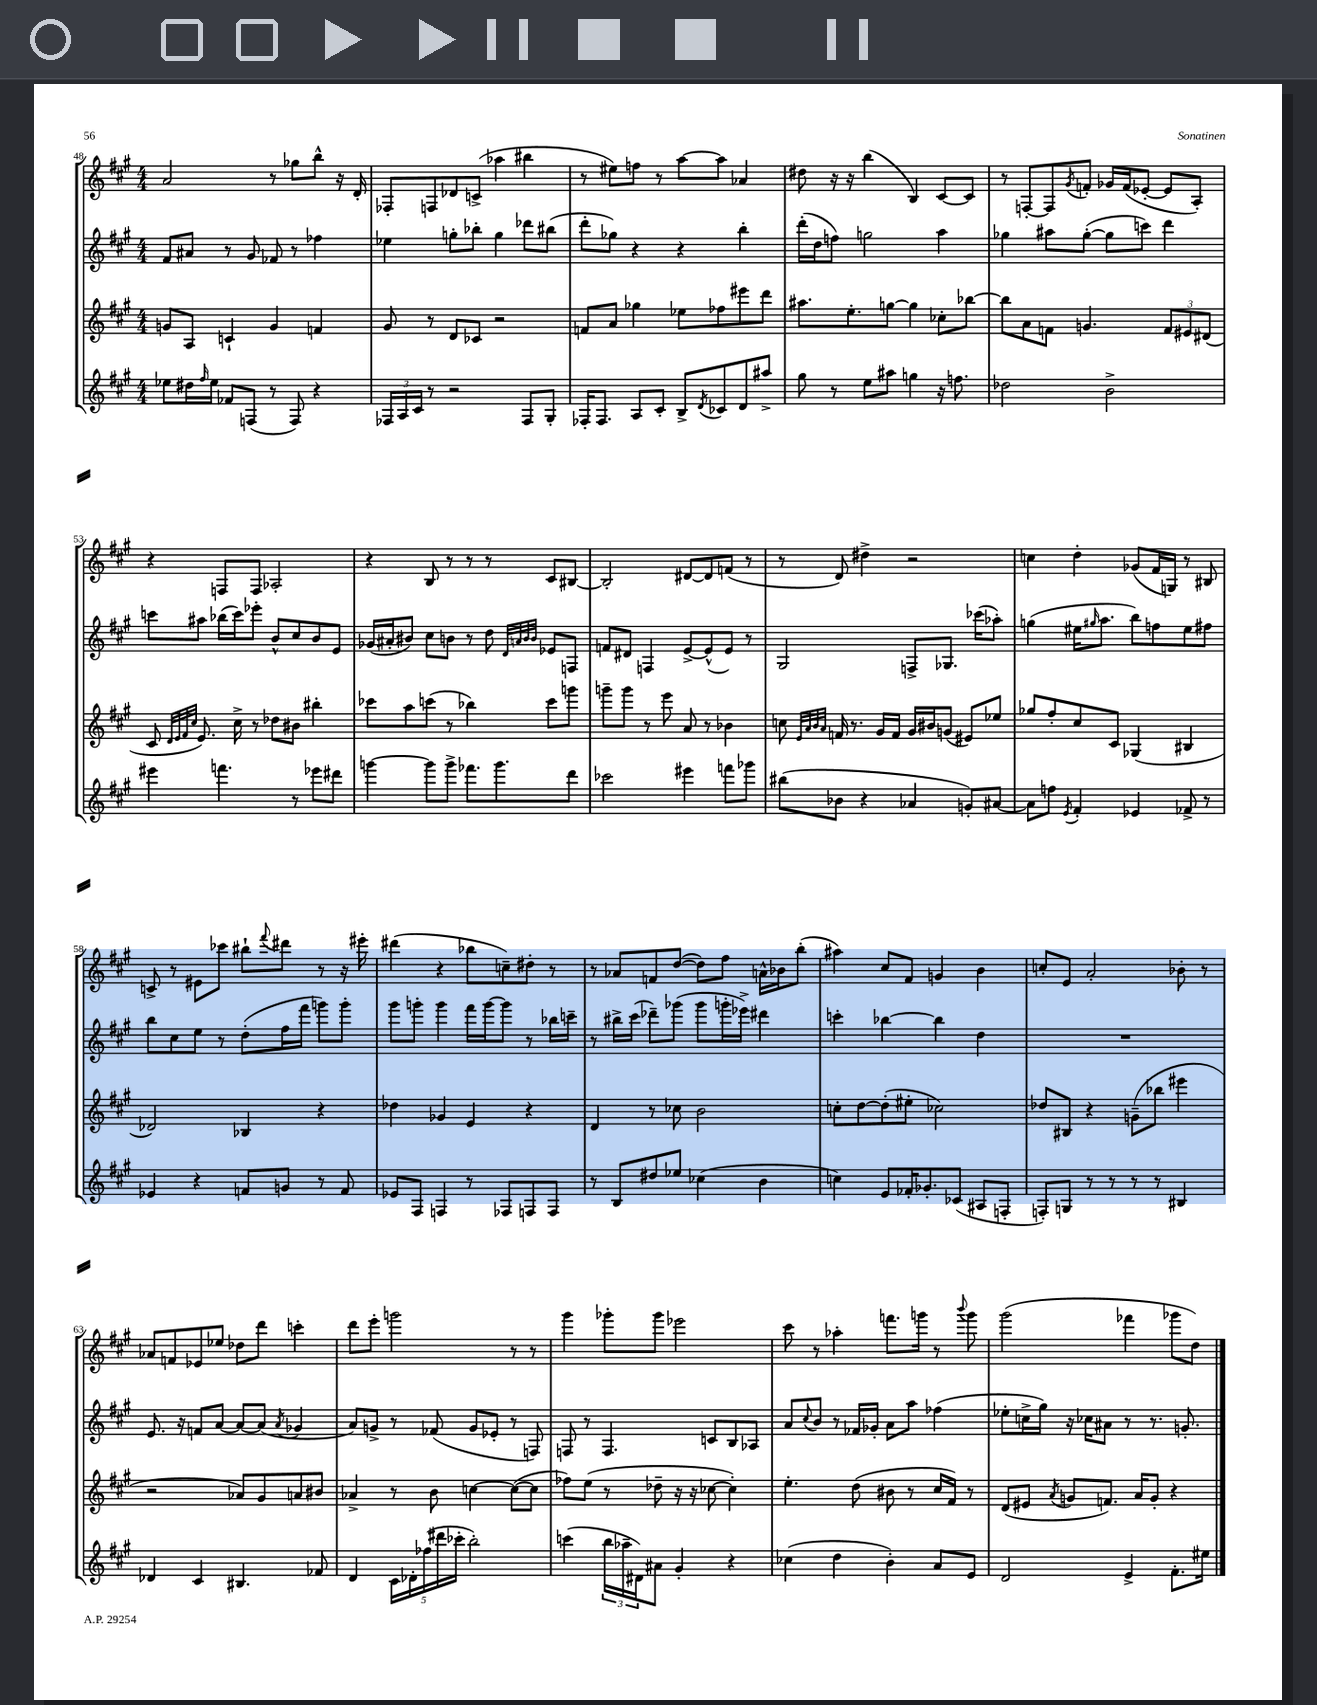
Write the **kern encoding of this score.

**kern	**kern	**kern	**kern
*part4	*part3	*part2	*part1
*staff4	*staff3	*staff2	*staff1
*clefG2	*clefG2	*clefG2	*clefG2
*k[f#c#g#]	*k[f#c#g#]	*k[f#c#g#]	*k[f#c#g#]
*M4/4	*M4/4	*M4/4	*M4/4
=48	=48	=48	=48
8ee-X\L	8gn/L	8f#/L	2a/
16dd#X\L	8A/J	8a#X/J	.
16qqff#/	.	.	.
16ee-\JJ	.	.	.
8f-X/L	4cn`/	8r	.
(8Fn/J	.	8g#/	.
8r	4g/	8f-X/	8r
8F/)	.	8r	8gg-X\L
4r	4fn/	4ff-X\	8bb^^\J
.	.	.	16r
.	.	.	16d'/
=49	=49	=49	=49
24F-X/LL	8g#/	4ee-X\	8F-X'/L
24A/	.	.	.
24c#/JJ	.	.	.
8r	8r	.	8Fn/
2r	8d/L	8ggn'\L	8d-X/
.	8c-X/J	8bb-X'\J	(8cn^/J
.	2r	4gg\	4aa-X\
8F-/L	.	8ddd-X\L	4bb#X\
8G#'/J	.	(8bb#X\J	.
=50	=50	=50	=50
16F-X'/KL	8fn/L	8ddd'\L	8r
8.F-/J	.	.	.
.	8a/J	8gg-X\J)	8ee#X\L)
8A/L	4gg-X\	4r	8ffn\J
8c#'/J	.	.	8r
8B^/L	8ee-X\L	4r	[8aa\L
8qd/	.	.	.
8c-X/	8ff-X\	.	8aa\J]
8d/	8eee#X\	4bb'\	4a-X/
8aa#X^/J	8ddd\J	.	.
=51	=51	=51	=51
8gg#\	8.aa#X\L	(16ddd'\LL	8dd#X\
.	.	16dd\J	.
8r	.	8ffn\J)	16r
.	8.ee'\	.	16r
8ee\L	.	2ggn\	(4bb\
8aa#X\J	[8ggn\J	.	.
4ggn\	4gg\]	.	4B/)
16r	8cc-X'\L	4aa\	[8c#/L
8.ffn\	.	.	.
.	[8bb-X\J	.	8c#/J]
=52	=52	=52	=52
2dd-X\	8bb-\L]	4gg-X\	8r
.	8a\	.	[8Fn'/L
.	8fn\J	8aa#X\L	8F/]
.	.	.	8qg#/
.	4.gn/	([8gg-'\J	8fn'/J
2b^\	.	8gg-\L]	16g-X/LL
.	.	.	(16f/J
.	.	8cccn\J)	[8e-X'/J
.	12f/L	4ddd\	8e-/L]
.	12e#X/	.	.
.	.	.	8A'/J)
.	(12d#X/J	.	.
!!LO:LB:g=z
=53	=53	=53	=53
4eee#X\	8c#/	8cccn\L	4r
.	32qqd/LLL	.	.
.	32qqe/	.	.
.	32qqf#/	.	.
.	32qqcc#/JJJ	.	.
.	8.e/)	8aa#X\J	.
4.fffn\	.	(16bb-X\LL	8Fn/L
.	16cc#^\	16ccc\J)	.
.	8r	8eee-X'\J	8F/J
.	8dd-X\L	8b^^/L	2A-X'/
8r	8b#X\J	8cc#/	.
8eee-X\L	4bb#X'\	8b/	.
8ddd#X\J	.	8e/J	.
=54	=54	=54	=54
[4gggn\	8ccc-X\L	(16g-X/LL	4r
.	.	16a#X'/J	.
.	8aa\	8b#X/J)	.
8ggg\L]	(8cccn\J	8cc#\L	8B/
8ggg^\J	8r	8bn\J	8r
8.fff-X\L	4bb-X\)	8r	8r
.	.	8dd\	8r
8.ggg\	.	.	.
.	.	32qqd/LLL	.
.	.	32qqan/	.
.	.	32qqb/	.
.	.	32qqb/JJJ	.
.	8ccc\L	8e-X/L	8c#/L
8ddd\J	8gggn\J	8Fn/J	[8B#X/J
=55	=55	=55	=55
2ccc-X\	8gggn~\L	8fn/L	2B#'/]
.	8ggg\J	8d#X/J	.
.	8r	4Fn/	.
.	8eee\	.	.
4eee#X\	8a/	[8e^/L	[8d#X/L
.	8r	(8e^^/]	8d#/]
8fffn\L	4b-X\	8e/J)	(8fn/J
8ggg-X\J	.	8r	8r
=56	=56	=56	=56
(8bb#X\L	8ccn\	2G#/	8r
.	32qqe/LLL	.	.
.	32qqa/	.	.
.	32qqb/	.	.
.	32qqa/JJJ	.	.
8b-X\J	16fn/	.	8d/)
.	8.r	.	.
4r	.	.	4dd#X^\
.	16g#/LL	.	.
.	16f/JJ	.	.
4a-X/	16g#/LL	8Fn^/L	2r
.	16b#X/J	.	.
.	(8gn/J	8.G-X/J	.
8gn'/L)	8e#X/L)	.	.
.	.	(16ccc-X\KL	.
[8a#X/J	8ee-X/J	8aa-X'\J)	.
=57	=57	=57	=57
8a#\L]	8gg-X/L	(4ggn\	4ccn\
8ffn\J	8ff#'/	.	.
8qe/	.	.	.
4f#'/	8cc#/	16ee#X\KL	4dd'\
.	.	16qqgg#X/	.
.	.	8.aa\J	.
.	8c#/J	.	.
4e-X/	(4G-X/	8bb\L)	(8g-X/L
.	.	8ffn\	16f#/L
.	.	.	16Gn/JJ)
8f-X^/	4B#X/	8ee#\	8r
8r	.	8ff#X\J	8B#X/
!!LO:LB:g=z
=58	=58	=58	=58
4e-X/	2d-X/)	8bb\L	8cn^/
.	.	8cc#\	8r
4r	.	8ee\J	8e#X\L
.	.	8r	8ccc-X\J
8fn/L	4B-X/	(8dd'\L	8bb#X`\L
.	.	.	8qqfff#/
8gn/J	.	16ff#\L	8ddd#X\J
.	.	16fff#\JJ	.
8r	4r	8gggn\L)	8r
8f/	.	8ggg'\J	16r
.	.	.	16eee#X'\
=59	=59	=59	=59
8e-X/L	4dd-X\	8ggg#\L	(4ddd#X\
8F#/J	.	8gggn'\J	.
4Fn/	4g-X/	4ggg\	4r
8r	4e/	16fff#\LL	8bb-X\L
.	.	[16ggg\J	.
8F-X/L	.	8ggg\J]	8ccn~\)
8Fn/	4r	8r	8dd#X'\J
8F/J	.	16bb-X\LL	8r
.	.	16cccn~\JJ	.
=60	=60	=60	=60
8r	4d/	8r	8r
8B/L	.	16bb#X^\LL	8a-X/L
.	.	(16ccc#\JJ	.
8dd#X/	8r	8ddd-X~\L)	8fn/
8ee-X/J	8cc-X\	(8ggg-X\J	([8dd/J
(4cc-X\	2b\	8ggg-\L	8dd\L])
.	.	16gggn'\L	8ff#\J
.	.	16eee-X^\JJ)	.
4b\	.	4ddd#X\	16an^^\LL
.	.	.	16b-X\J
.	.	.	(8bb'\J
=61	=61	=61	=61
4ccn\)	8ccn'\L	4cccn'\	4aa#X\)
.	[8dd\	.	.
8e/L	(8dd'\]	[4bb-X\	8cc#/L
16f-X'/K	8ee#X'\J	.	8f#/J
8.g-X'/	.	.	.
.	2cc-X\)	4bb-\]	4gn/
(8c-X/J	.	.	.
8A#X/L	.	4dd\	4b\
8Fn'/J	.	.	.
=62	=62	=62	=62
8Fn'/L)	8dd-X/L	1r	8ccn'/L
8Gn/J	8B#X/J	.	8e/J
8r	4r	.	2a'/
8r	.	.	.
8r	(8gn~\L	.	.
8r	8bb-X\J	.	.
4B#X/	4eee#X\	.	8b-X'\
.	.	.	8r
!!LO:LB:g=z
=63	=63	=63	=63
4d-X/	2r	8.e/	8a-X/L
.	.	.	8fn/
.	.	16r	.
4c#/	.	8fn/L	8e-X/
.	.	[8a/J	8ee-X/J
4.B#X/	8a-X/L)	8a/L_	8dd-X\L
.	8g#/	(8a/J]	8ddd\J
.	.	8qa/	.
.	8an/	4g-X/	4cccn'\
8f-X/	8b#X/J	.	.
=64	=64	=64	=64
4d/	4a-X^/	8a/L)	8ddd\L
.	.	8gn^/J	8eee'\J
20c#\LL	8r	8r	2gggn\
20d-X'\	.	.	.
(20ff-X\	.	.	.
.	8b\	(8f-X/	.
20ddd#X\	.	.	.
20ccc-X'\JJ	.	.	.
2bb'\)	[4ccn\	8g/L	.
.	.	8e-X'/J	.
.	(8cc\L_	8r	8r
.	8cc\J]	8Fn/)	8r
=65	=65	=65	=65
(4cccn\	8ff-X\L)	8Fn/	4ggg#\
.	(8ee\J	8r	.
24bb\LL	8r	4.F/	8ggg-X'\L
24aa-X~\	.	.	.
24d#X\J)	.	.	.
8a#X\J	8dd-X~\	.	8ggg-\J
4g#'/	16r	.	2eee-X\
.	16r	.	.
.	[8cc-X\	8cn/L	.
4r	4cc-'\])	8B/	.
.	.	8A-X/J	.
=66	=66	=66	=66
(4cc-X\	4.ee'\	8a/L	8ccc#\
.	.	8qqcc#/	.
.	.	8b/J	8r
4dd\	.	8r	4aa-X'\
.	(8dd\	16f-X/LL	.
.	.	16g-X'/JJ	.
4b'\)	8b#X\	8a\L	8.fffn\L
.	8r	8aa\J	.
.	.	.	16gggn\Jk
8a/L	16cc#/LL	(4ff-X\	8r
.	16f#/JJ)	.	.
.	.	.	8qqbbb/
8e/J	8r	.	8ggg\
=67	=67	=67	=67
2d/	(8d/L	8ee-X'\L	(2ggg#\
.	8e#X/J	16ccn^\L	.
.	.	16gg#\JJ)	.
.	8qa/	.	.
.	8gn/L	16r	.
.	.	16cc-X\KL	.
.	8.fn/J)	8a#X\J	.
4e^/	.	8r	4fff-X\
.	16a/KL	.	.
.	8g'/J	8.r	.
8.f#'\L	4r	.	8ggg-X\L
.	.	8.gn'/	.
.	.	.	8dd\J)
16ee#X\Jk	.	.	.
==	==	==	==
*-	*-	*-	*-
